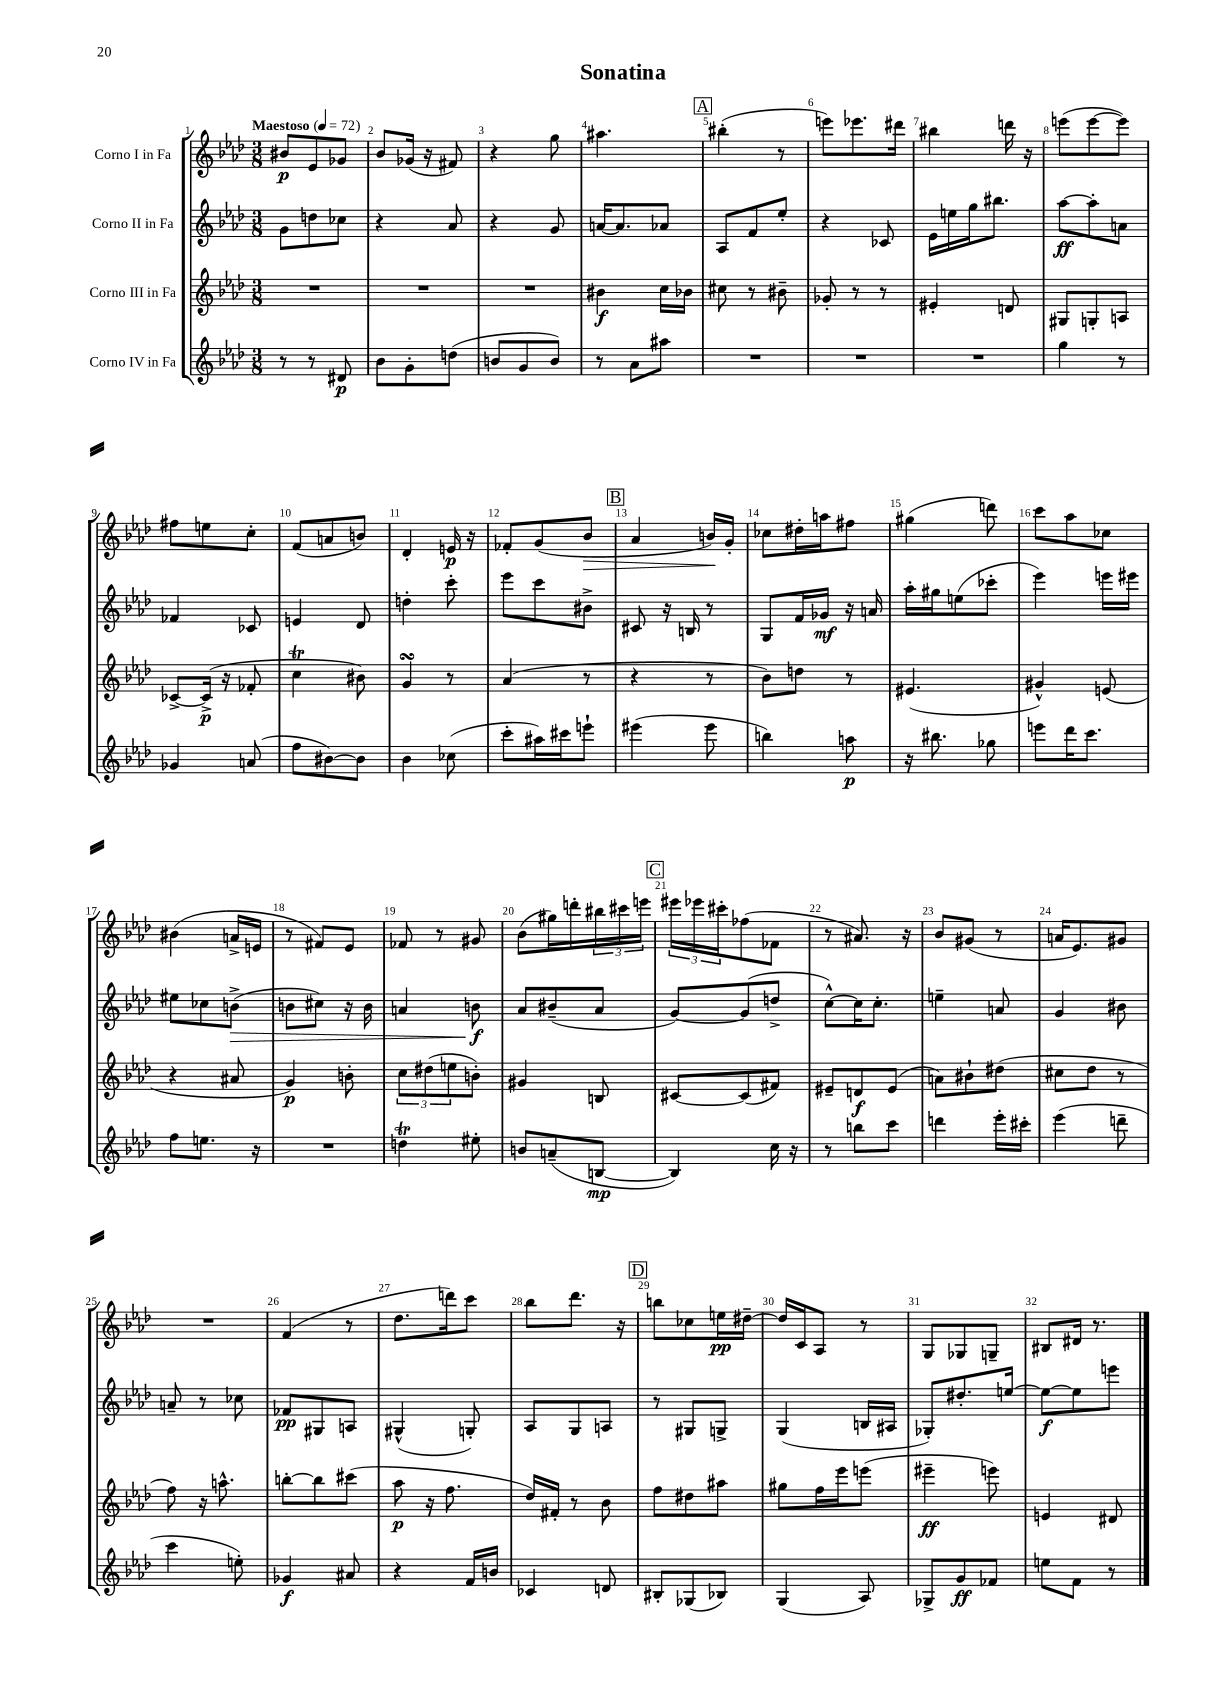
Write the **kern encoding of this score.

**kern	**kern	**kern	**kern
*staff4	*staff3	*staff2	*staff1
*clefG2	*clefG2	*clefG2	*clefG2
*k[b-e-a-d-]	*k[b-e-a-d-]	*k[b-e-a-d-]	*k[b-e-a-d-]
*M3/8	*M3/8	*M3/8	*M3/8
*MM72	*MM72	*MM72	*MM72
8r	4.r	8g	8b#
8r	.	8dd	8e-
8d#	.	8cc-	8g-
=	=	=	=
8b-	4.r	4r	8b-
8g'	.	.	(16g-
.	.	.	16r
(8dd	.	8a-	8f#)
=	=	=	=
8b	4.r	4r	4r
8g	.	.	.
8b)	.	8g	8gg
=	=	=	=
8r	4b#	[16a	4.aa#
.	.	8.a]	.
8a-	.	.	.
8aa#	16cc	8a-	.
.	16b-	.	.
=	=	=	=
4.r	8cc#	8A-	(4bb#'
.	8r	8f	.
.	8b#~	8ee-'	8r
=	=	=	=
4.r	8g-'	4r	8eee)
.	8r	.	8.eee-
.	8r	8c-	.
.	.	.	16ddd#
=	=	=	=
4.r	4e#'	16e-	4bb#
.	.	16ee	.
.	.	16gg	.
.	.	8.bb#	.
.	8d	.	16ddd
.	.	.	16r
=	=	=	=
4gg	8G#	[8aa-	(8eee
.	8G'	8aa-']	[8eee
8r	8A	8a	8eee])
=	=	=	=
4g-	[8c-^	4f-	8ff#
.	(16c-^]	.	8ee
.	16r	.	.
(8a	8f-'	8c-	8cc'
=	=	=	=
8ff	4cc	4e	(8f
[8b#)	.	.	8a
8b#]	8b#)	8d-	8b)
=	=	=	=
4b-	4g	4dd'	4d-'
(8cc-	8r	8ccc'	16e
.	.	.	16r
=	=	=	=
8ccc'	(4a-	8eee-	8f-'
16aa#)	.	8ccc	(8g
16ccc#	.	.	.
8eee`	8r	8b#^	8b-
=	=	=	=
(4eee#	4r	8c#	4a-
.	.	16r	.
.	.	16B	.
8eee#	8r	8r	16b)
.	.	.	16g'
=	=	=	=
4bb)	8b-)	8G	8cc-
.	8dd	16f	16dd#'
.	.	16g-	16aa
8aa	8r	16r	8ff#
.	.	16a	.
=	=	=	=
16r	(4.e#	16aa-'	(4gg#
8.bb#	.	16gg#	.
.	.	(8ee	.
8gg-	.	8ccc-'	8ddd)
=	=	=	=
8eee	4g#^^)	4eee-)	8ccc
16ddd-	.	.	8aa-
8.ccc	.	.	.
.	(8e	16eee	8cc-
.	.	16eee#	.
=	=	=	=
8ff	4r	8ee#	(4b#
8.ee	.	8cc-	.
.	8a#	(8b^	16a^
16r	.	.	16e
=	=	=	=
4.r	4g)	8b	8r
.	.	8cc#)	8f#)
.	8b'	16r	8e-
.	.	16b	.
=	=	=	=
4dd	12cc	4a	8f-
.	(12dd#	.	.
.	.	.	8r
.	12ee	.	.
8ee#'	8b')	8b	8g#
=	=	=	=
8b	4g#	8a-	(8b-
(8a~	.	(8b#~	16gg#)
.	.	.	16ddd'
[8B	8B	8a-	24bb#
.	.	.	24ccc#
.	.	.	24eee
=	=	=	=
4B])	[8c#	[8g)	24eee#
.	.	.	24eee-
.	.	.	24ccc#'
.	(8c#]	(8g]	(8ff-
16cc	8f#)	8dd^	8f-
16r	.	.	.
=	=	=	=
8r	8e#~	[8cc^^)	8r
8bb	8d	16cc]	8.a#)
.	.	8.cc'	.
8ccc	(8e#	.	.
.	.	.	16r
=	=	=	=
4ddd	8a)	4ee~	8b-
.	8b#`	.	(8g#
16eee-'	(8dd#	8a	8r
16ccc#'	.	.	.
=	=	=	=
(4eee-	8cc#	4g	16a
.	.	.	8.e-)
.	8dd-	.	.
8ddd~	8r	8b#	8g#
=	=	=	=
4ccc	8ff)	8a~	4.r
.	16r	8r	.
.	8.aa^^	.	.
8ee')	.	8cc-	.
=	=	=	=
4g-	[8bb'	8f-	(4f
.	8bb]	8G#	.
8a#	(8ccc#	8A	8r
=	=	=	=
4r	8aa-	(4G#^^	8.dd-
.	16r	.	.
.	8.ff	.	16ddd)
16f	.	8G')	8ccc
16b	.	.	.
=	=	=	=
4c-	16dd-)	8A-	8bb-
.	16f#'	.	.
.	8r	8G	8.ddd-
8d	8b-	8A	.
.	.	.	16r
=	=	=	=
8B#'	8ff	8r	8bb
(8G-	8dd#	8G#	8cc-
8B-)	8aa#	8G^	16ee
.	.	.	[16dd#~
=	=	=	=
(4G	8gg#	(4G	16dd#]
.	.	.	16c
.	16ff	.	8A-
.	16eee-	.	.
8A-)	(8eee	16B	8r
.	.	16A#	.
=	=	=	=
8G-^	4eee#~	8G-')	8G
8g	.	8.dd#'	8G-
8f-	8eee)	.	8G~
.	.	[16ee	.
=	=	=	=
8ee	4e	8ee_	8B#
8f	.	8ee]	16d#
.	.	.	8.r
8r	8d#	8eee	.
==	==	==	==
*-	*-	*-	*-
